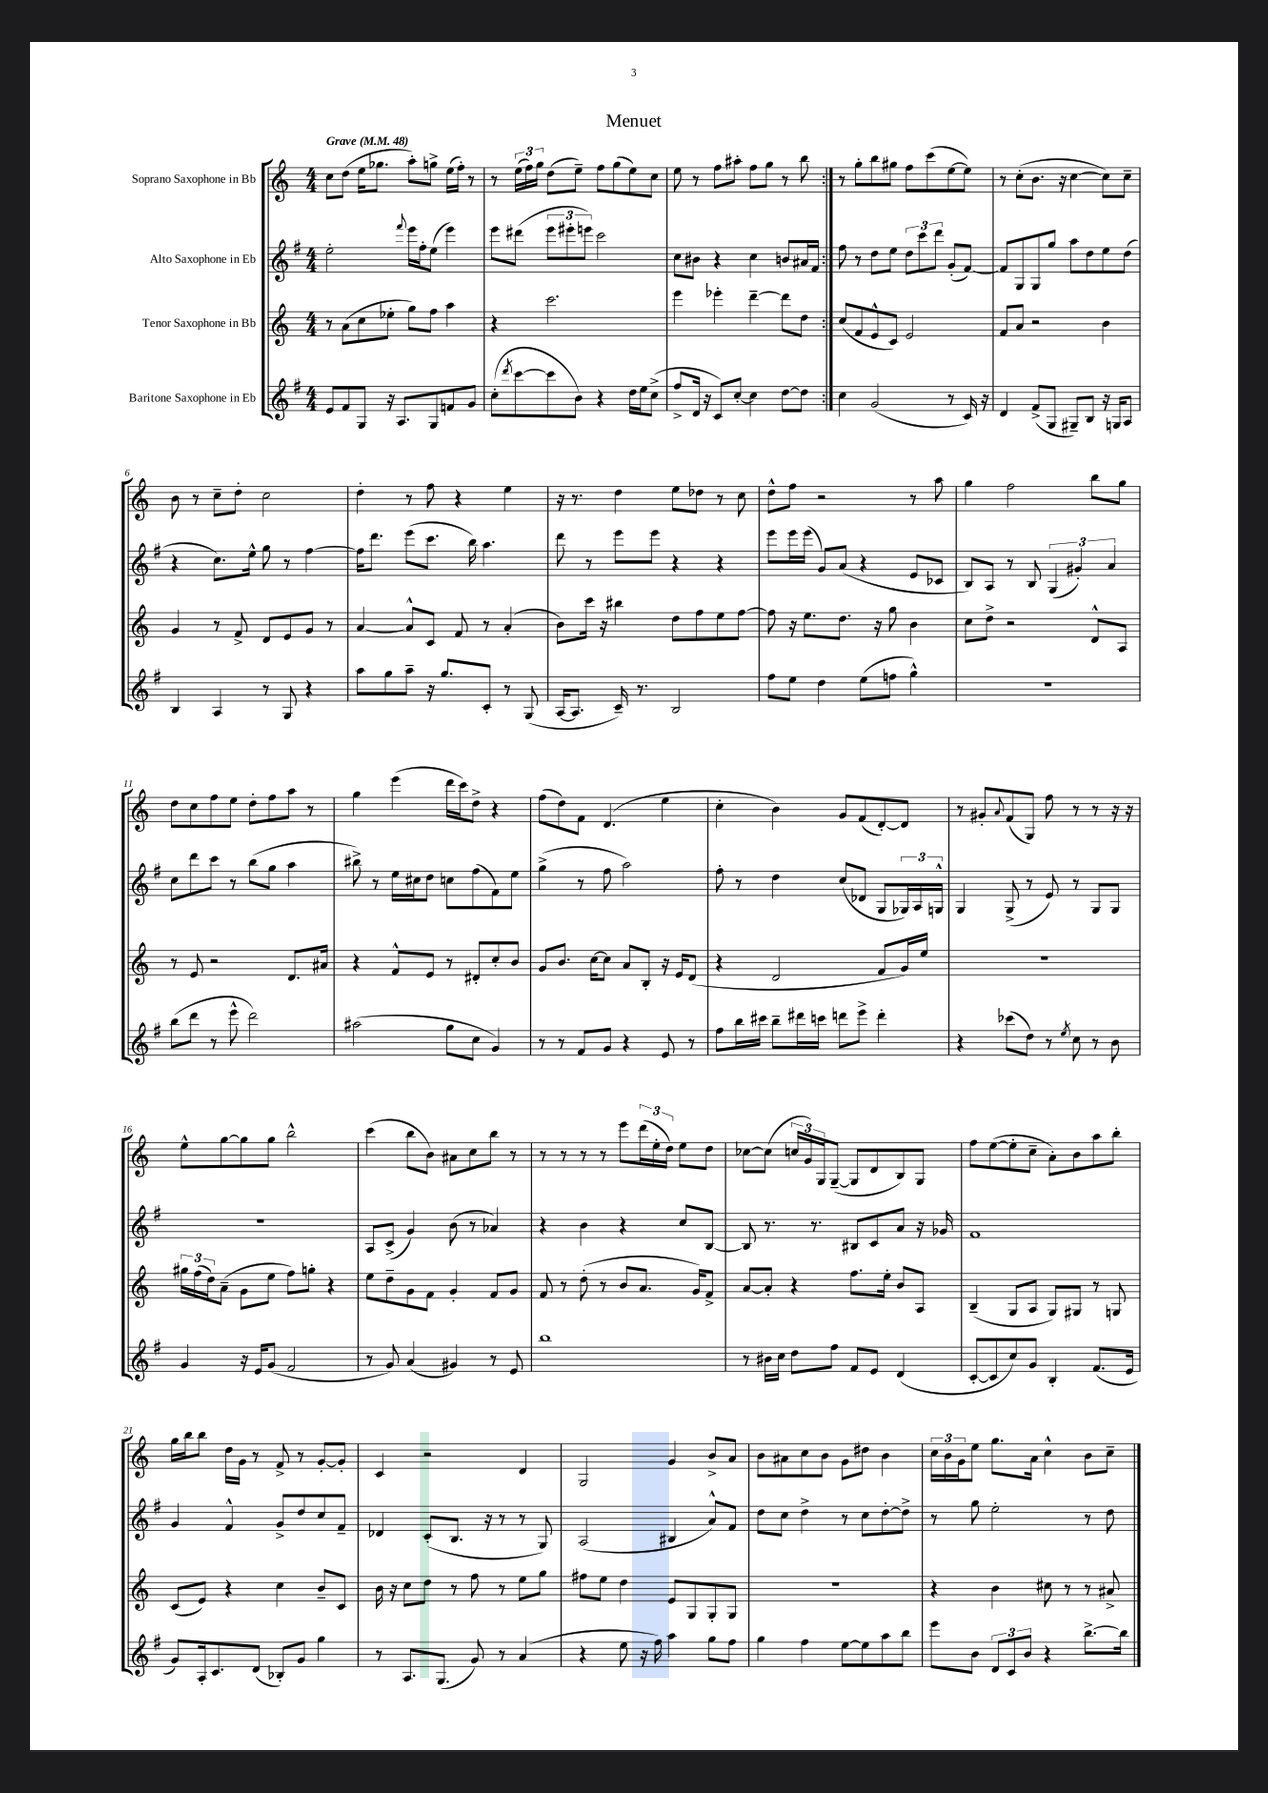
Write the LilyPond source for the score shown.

\header { title = "Menuet" }
<<
\new StaffGroup <<
\new Staff = "s0" \with { instrumentName = "Soprano Saxophone in Bb" } {
    \clef treble \key c \major \numericTimeSignature \time 4/4 \tempo "Grave" 4 = 48
    \repeat volta 2 { c''8 d''8( e''16 ges''8. a''8-.) g''8-> e''16( f''16-.) r8 |
    r8 \tuplet 3/2 { e''16( f''16) g''16 } d''8( e''8--) f''8 g''8( e''8) c''8 |
    e''8 r8 f''8 ais''8-. f''8 g''8 r8 b''8 | }
    r8 g''8-. b''8 gis''8 f''8 c'''8( e''8~ e''8) |
    r8 c''8-.( b'8. r16 c''4~ c''8) c''8-- |
    b'8 r8 c''8-- d''8-. c''2 |
    d''4-. r8 f''8 r4 e''4 |
    r16 r8. d''4 e''8 des''8 r8 c''8 |
    d''8-^ f''8 r2 r8 a''8 |
    g''4 f''2 b''8 g''8 |
    d''8 c''8 f''8 e''8 d''8-. f''8 a''8 r8 |
    g''4 e'''4( d'''16 c'''16) d''8-> r4 |
    f''8( d''8) f'8 d'4.( e''4 |
    c''4-. b'4) g'8 f'8( d'8~-.) d'8 |
    r8 gis'8-. \appoggiatura { a'8 } f'8( g8) f''8 r8 r8 r16 r16 |
    e''8-^ g''8~ g''8 g''8 b''2-^ |
    c'''4( b''8 b'8) ais'8 c''8 b''8 r8 |
    r8 r8 r8 r8 e'''8 \tuplet 3/2 { d'''16( e''16-. d''16) } e''8 d''8 |
    ces''8~ ces''8( \tuplet 3/2 { c''16 g'16) g16 } g8~--( g8 d'8 b8) g8 |
    f''8 e''8~( e''8-. c''8-- a'8-.) b'8 a''8 b''8-. |
    g''16 b''16 b''8 d''16 g'16 r8 f'8-> r8 g'8~-. g'8-. |
    c'4 r2 d'4 |
    g2 g'4 b'8-> a'8 |
    b'8 ais'8 c''8 b'8 g'8 dis''8 b'4 |
    \tuplet 3/2 { c''16 b'16 g'16 } e''8 g''8. a'16 c''4-^ b'8 c''8-- \bar "|." |
}
\new Staff = "s1" \with { instrumentName = "Alto Saxophone in Eb" } {
    \clef treble \key g \major \numericTimeSignature \time 4/4
    \repeat volta 2 { e''2-. \appoggiatura { fis'''8 } e'''16 fis''16-. e''8( e'''4) |
    e'''8 dis'''8( \tuplet 3/2 { e'''8 eis'''8-. e'''8) } c'''2 |
    c''8 bis'8 r4 c''4 b'8 ais'16 fis'16 | }
    fis''8 r8 d''8 e''8 \tuplet 3/2 { d''8 c'''8 d'''8 } g'8-.( fis'8~) |
    fis'8 g8 g8 g''8 a''8 d''8 e''8 d''8( |
    r4 c''8.) e''16-^ g''8 r8 fis''4~ |
    fis''16 d'''8. e'''8( c'''8. b''16) a''4. |
    d'''8 r8 e'''8 e'''8 r4 r4 |
    e'''8 e'''16 e'''16( g'8) a'8( r4 e'8 ces'8 |
    b8) a8 r8 b8 \tuplet 3/2 { g4( gis'4-.) a'4 } |
    c''8 d'''8 c'''8 r8 b''8( g''8 a''4 |
    bis''8->) r8 e''16 cis''16 d''8 c''8 fis''8( fis'8) e''8 |
    g''4->( r8 fis''8 a''2) |
    fis''8-. r8 d''4 c''8( des'8 g8 \tuplet 3/2 { ges16) a16 g16-^ } |
    g4 g8->( r8 e'8) r8 g8 g8 |
    R1 |
    a8 c'8->( g'4) b'8( r8 aes'4) |
    r4 b'4 r4 c''8 b8~ |
    b8 r8. r8. bis8 c'8 a'8 r16 ges'16 |
    fis'1 |
    g'4 fis'4-^ g'8-> d''8 c''8 fis'8-- |
    des'4 c'8-.( b8. r16 r8 r8 g8) |
    a2( bis4 a'8-^) fis'8 |
    d''8 c''8 d''4-> r8 c''8 d''8~-. d''8-> |
    r8 g''8 e''2-. r8 d''8 \bar "|." |
}
\new Staff = "s2" \with { instrumentName = "Tenor Saxophone in Bb" } {
    \clef treble \key c \major \numericTimeSignature \time 4/4
    \repeat volta 2 { r8 a'8( c''8 ees''8-. g''8) f''8 a''4 |
    r4 c'''2. |
    e'''4 ees'''4-. d'''4~-- d'''8 d''8 | }
    c''8( f'8 e'8-^ c'8) e'2 |
    f'8 a'8 r2 b'4 |
    g'4 r8 f'8-> d'8 e'8 g'8 r8 |
    a'4~ a'8-^ c'8 f'8 r8 a'4-.( |
    b'8) c'''16 r16 bis''4 d''8 f''8 e''8 f''8~ |
    f''8 r16 e''8. d''8. r16 g''8 b'4 |
    c''8 d''8-> r2 d'8-^ a8 |
    r8 e'8 r2 d'8. ais'16 |
    r4 f'8-^ e'8 r8 dis'8-. c''8-. b'8 |
    g'8 b'8. c''16~ c''8 a'8 b8-. r16 e'16 d'8( |
    r4 d'2 f'8 g'16) e''16 |
    R1 |
    \tuplet 3/2 { gis''16 f''16( d''16) } a'8--( g'8 e''8 f''8) g''8-. r4 |
    e''8 d''8-- g'8 f'8 g'4-. f'8 g'8 |
    f'8 r8 d''8-.( r8 b'8 a'8. g'16) f'8-> |
    a'8~ a'8-. r4 f''8. e''16-. b'8 a8 |
    b4--( g8 a8 g8) gis8 r8 g8 |
    c'8( e'8) r4 c''4 b'8-- c'8 |
    b'16 r16 c''8 d''8 r8 f''8 r8 e''8 g''8 |
    fis''8 e''8 d''4 e'8 g8 g8-. g8 |
    R1 |
    r4 b'4 cis''8 r8 r8 ais'8-> \bar "|." |
}
\new Staff = "s3" \with { instrumentName = "Baritone Saxophone in Eb" } {
    \clef treble \key g \major \numericTimeSignature \time 4/4
    \repeat volta 2 { e'8 fis'8 g8 r16 a8. g8 f'8 g'8 |
    c''8-.( \acciaccatura { d'''8 } c'''8~ c'''8 b'8) r4 d''16 e''16 c''8->( |
    fis''8-> d'16 r16 c'8) c''8~-. c''4 d''8~ d''8 | }
    c''4 g'2( r8 c'16) r16 |
    d'4 fis'8->( g8 gis8--) b8 r16 g16 a8 |
    b4 a4 r8 g8 r4 |
    a''8 g''8 a''8-- r16 g''8. c'8-. r8 g8( |
    a16~ a8. c'16--) r8. b2 |
    fis''8 e''8 d''4 e''8( f''8 g''4-^) |
    R1 |
    b''8( d'''8 r8 e'''8-^ d'''2) |
    ais''2( g''8 c''8 g'4) |
    r8 r8 fis'8 g'8 r4 e'8 r8 |
    fis''8 b''16 cis'''16 b''8-- dis'''16 c'''16 d'''8 e'''8-> d'''4-. |
    r4 ces'''8( d''8) r8 \acciaccatura { e''8 } c''8 r8 b'8 |
    g'4 r16 e'16 g'8( fis'2 |
    r8 g'8) a'4( gis'4) r8 e'8 |
    b''1 |
    r8 bis'16 c''16 d''8 fis''8 fis'8 e'8 d'4( |
    c'8~-. c'8 c''8) g'8 b4-. fis'8.( e'16 |
    g'8) a16-. c'8. d'8( bes8-.) g'8 g''4 |
    r8 a8. g8.( g'8) r8 a'4( |
    r4 e''8 r16 fis''16) a''4 g''8 fis''8 |
    g''4 fis''4 e''8~ e''8 a''8 b''8 |
    e'''8 b'8 \tuplet 3/2 { d'8 c'8 b'8 } r4 b''8.~-> b''16 \bar "|." |
}
>>
>>
